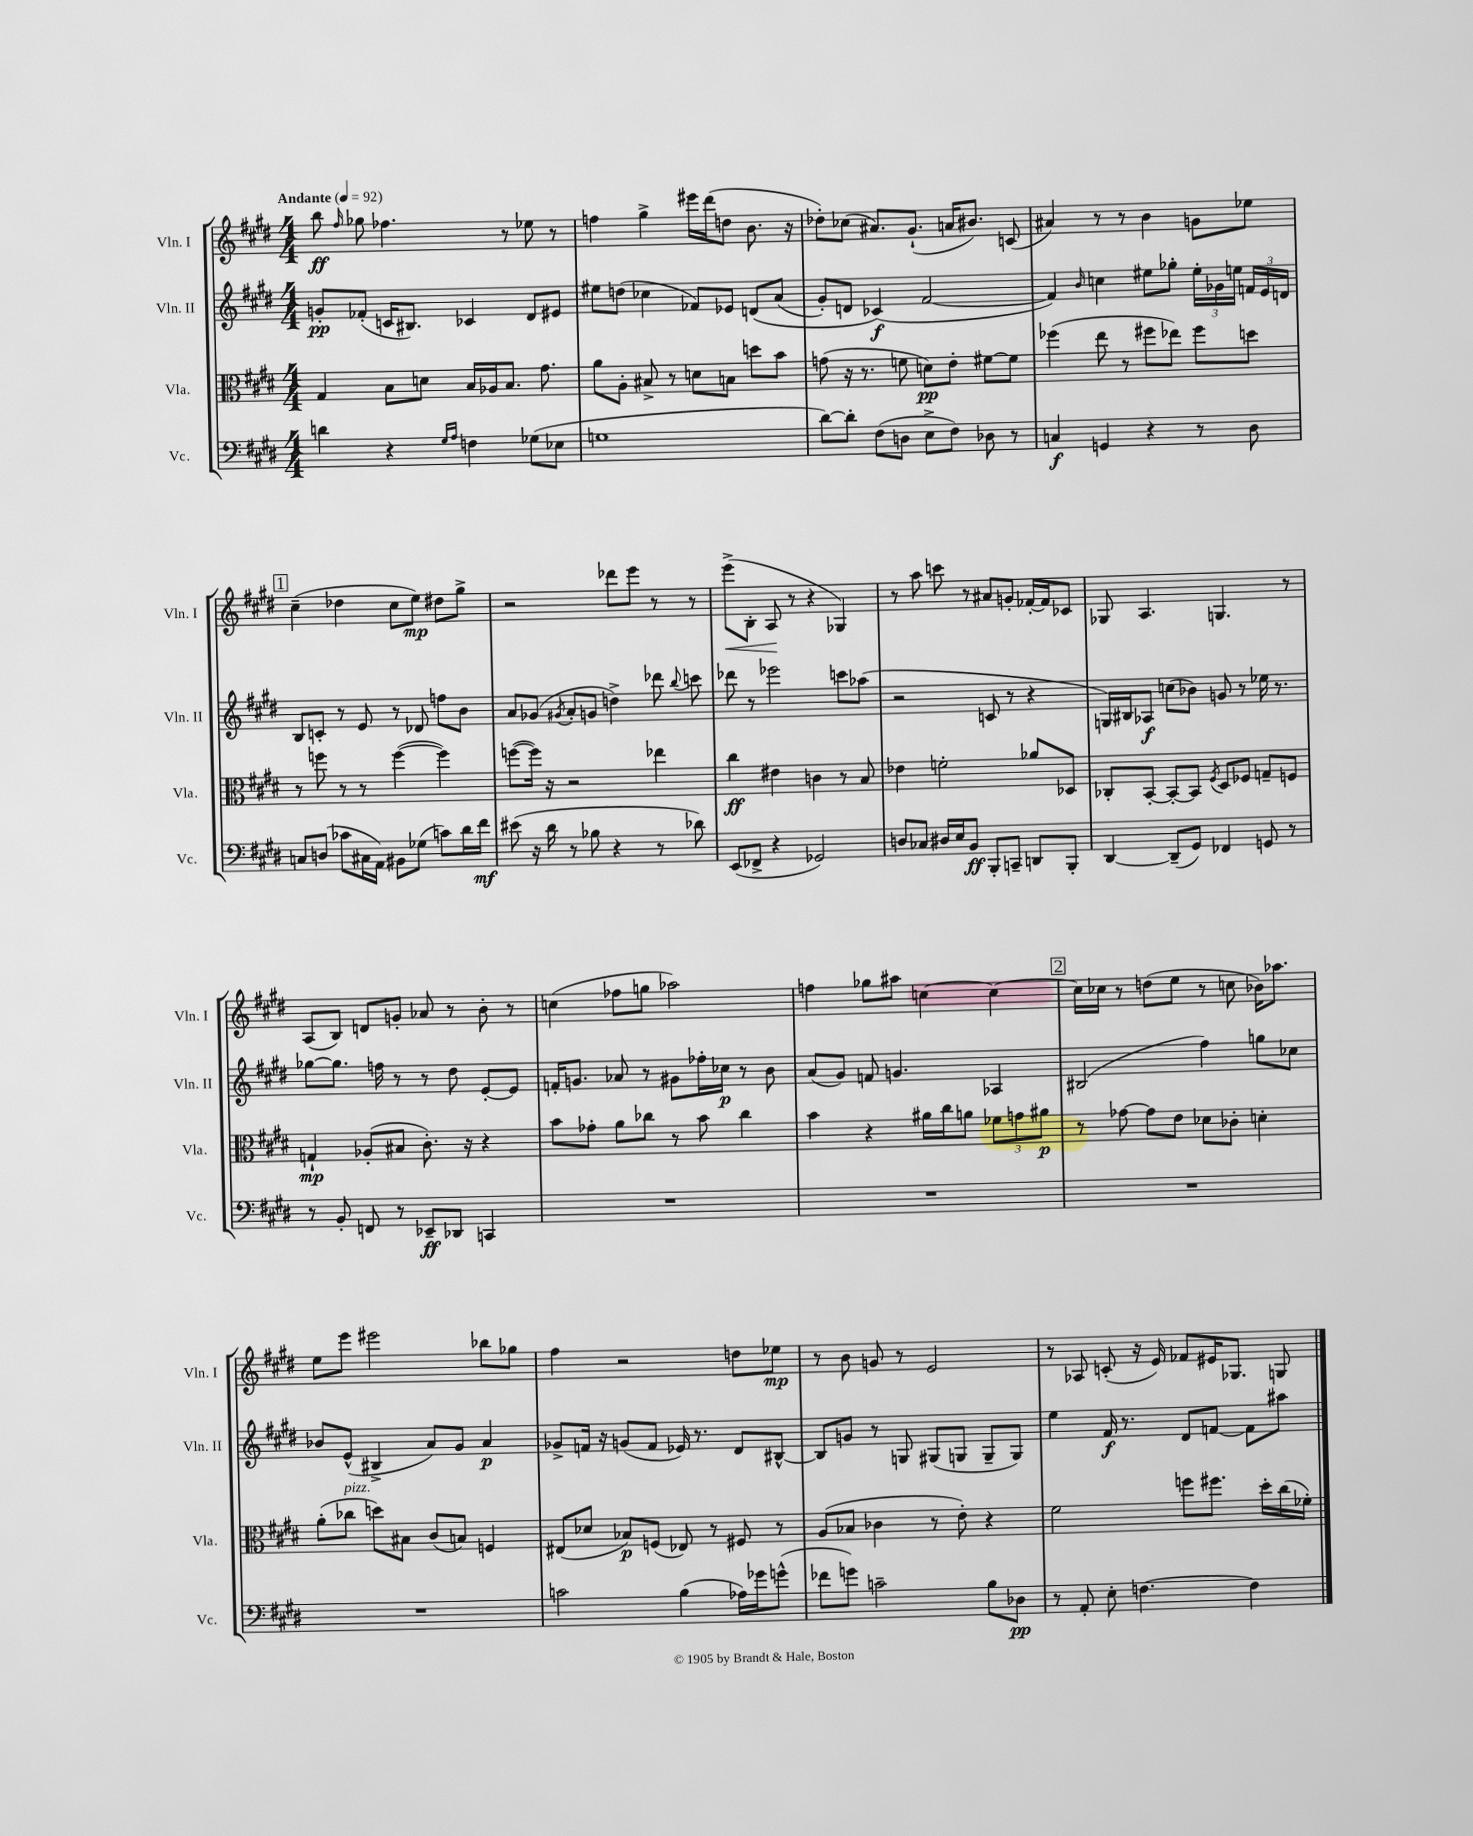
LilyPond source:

<<
\new StaffGroup <<
\new Staff = "s0" \with { instrumentName = "Vln. I" shortInstrumentName = "Vln. I" } {
    \clef treble \key e \major \numericTimeSignature \time 4/4 \tempo "Andante" 4 = 92
    \autoBeamOff b''8\ff \grace { fis''16 } ges''8 fes''4. r8 ees''8 r8 |
    f''4 gis''4-> eis'''16[ dis'''16( d''8] b'8. r16 |
    des''8[-.) ces''8]( ais'8.[) gis'8.]-!( a'16[ bis'8.]) c'8( |
    ais'4) r8 r8 b'4 g'8[ ees''8] |
    \mark \markup { \box "1" } cis''4--( des''4 cis''8[ e''8]\mp) dis''8[ gis''8]-> |
    r2 des'''8[ e'''8] r8 r8 |
    e'''8[->\<( b8]-. a8\! r8 r4 ges4) |
    r8 a''8 c'''8 r8 ais'8[ g'8]-. fes'16[~-. fes'16 ces'8] |
    ges8 a4. g4. r8 |
    a8[( b8]) d'8[ g'8]-. aes'8 r8 b'8-. r8 |
    c''4( fes''8[ g''8] aes''2) |
    f''4 ges''8[ ais''8] c''4~ c''4~ |
    \mark \markup { \box "2" } c''16[ ces''16] r8 d''8[( e''8] r8 c''8 bes'16[) aes''8.] |
    e''8[ e'''8] eis'''2 bes''8[ ges''8] |
    fis''4 r2 d''8[ ees''8]\mp |
    r8 b'8 g'8 r8 e'2 |
    r8 aes8 c'8-.( r16 e'16) fes'8[ eis'16 ges8.] g8 \bar "|." |
}
\new Staff = "s1" \with { instrumentName = "Vln. II" shortInstrumentName = "Vln. II" } {
    \clef treble \key e \major \numericTimeSignature \time 4/4
    \autoBeamOff g'8[-.\pp fes'8]-.( c'16[ bis8.]) ces'4 dis'8[ eis'8] |
    eis''8[ d''8]( ces''4 fes'8[) ees'8] d'8[\( a'8]( |
    gis'8[-.) d'8] ces'4\f(\) fis'2~ |
    fis'4) \grace { b'16 } c''4 eis''8[ ges''8]-. \tuplet 3/2 { eis''16[-. ges'16 e''16] } \tuplet 3/2 { f'16[ e'16 d'16] } |
    \mark \markup { \box "1" } b8[ c'8]-. r8 e'8 r8 des'8 f''8[ b'8] |
    a'8[ ges'8]( \acciaccatura { gis'8 } a'8[-. g'8] d''4->) des'''8 \appoggiatura { b''8 } c'''8 |
    des'''8 r8 ees'''2 c'''8[ aes''8]( |
    r2 c'8 r8 r4 |
    g16[) bis16 aes8]\f c''8[( bes'8]) g'8 r8 ees''16 r8. |
    ges''8[~ ges''8.] f''16 r8 r8 dis''8 e'8[~-. e'8] |
    f'16[-. g'8.] aes'8 r8 gis'8[ fes''16-. ces''16]\p r8 b'8 |
    a'8[( gis'8]) f'8 g'4. aes4 |
    \mark \markup { \box "2" } bis2( fis''4) g''8[ ces''8] |
    bes'8[ e'8]-^( bis4-> a'8[) gis'8] a'4\p |
    ges'8[-> f'16] r16 g'8[( f'8] ees'16) r8. dis'8[ bis8]~-^ |
    bis8[ g'8] r8 g8 gis8[( g8] g8[-- g8]) |
    e''4 fis'16\f r8. dis'8[ f'8]~ f'8[ ais''8] \bar "|." |
}
\new Staff = "s2" \with { instrumentName = "Vla." shortInstrumentName = "Vla." } {
    \clef alto \key e \major \numericTimeSignature \time 4/4
    \autoBeamOff gis4 b8[ d'8] b16[ aes16 b8.] gis'8. |
    a'8[ a8]-. bis8-> r8 d'8[ b8] d''8[ b'8] |
    g'8( r16 r8. f'8 d'8[\pp) e'8]-. fis'8[~ fis'8] |
    fes''4( e''8 r8 fis''8[ ees''8]) fis''8[ d''8] |
    \mark \markup { \box "1" } r8 f''8 r8 r8 f''4~( f''4) |
    f''8[~( f''16]) r16 r2 ees''4 |
    cis''4\ff eis'4 c'4 r8 b8 |
    ees'4 f'2-. aes'8[ des8] |
    ces8[-. b,8]~-. b,8[~-. b,8] \acciaccatura { fis8 } dis8[ fes8] g8[-- f8] |
    g4-!\mp aes8[-.( bis8] cis'8.-.) r16 r4 |
    b'8[ ges'8]-. a'8[ ces''8] r8 b'8 ces''4 |
    b'4 r4 ais'16[ cis''16 a'8] \tuplet 3/2 { fes'8[ g'8 ais'8]\p } |
    \mark \markup { \box "2" } r8 ges'8~ ges'8[ e'8] des'8[ ces'8]-. d'4-. |
    a'8[-.( ces''8]^\markup { \italic "pizz." } d''8[) bis8] cis'8[( b8]) f4 |
    eis8[( des'8] bes8[\p) f8]( ees8) r8 fis8 r8 |
    a8[( bes8] ces'4 r8 e'8-.) r4 |
    fis'2 f''8[ fis''8.] dis''16[-. cis''16( fes'16]-.) \bar "|." |
}
\new Staff = "s3" \with { instrumentName = "Vc." shortInstrumentName = "Vc." } {
    \clef bass \key e \major \numericTimeSignature \time 4/4
    \autoBeamOff d'4 r4 \grace { gis16[ a16] } f4 ges8[( ees8] |
    g1 |
    dis'8[~) dis'8]-. fis8[( d8] e8[-> fis8]) des8 r8 |
    c4\f g,4 r4 r8 dis8 |
    \mark \markup { \box "1" } c8[ d8]( ces'8[ cis16 a,16]) bis,8[ ges8]( c'8[) dis'16 fis'16]\mf |
    eis'8( r16 dis'16 r8 bes8 r4 r8 des'8) |
    e,8[( fes,8]-> r4 ges,2) |
    d8[ ces8] dis16[ e16 b,8]\ff b,,8[-. c,8]-- d,8[ b,,8]-. |
    dis,4~ dis,8[--( gis,8]) fes,4 g,8 r8 |
    r8 b,8-. f,8 r8 ees,8[--\ff des,8] c,4 |
    R1 |
    R1 |
    \mark \markup { \box "2" } R1 |
    R1 |
    c'2 b4( aes16[) ges'16 g'8]-^( |
    fes'8[ g'8]) c'2-- b8[ des8]\pp |
    r8 a,8-. e8-. f4.~ f4 \bar "|." |
}
>>
>>
\layout { \context { \Score \remove "Bar_number_engraver" } }
